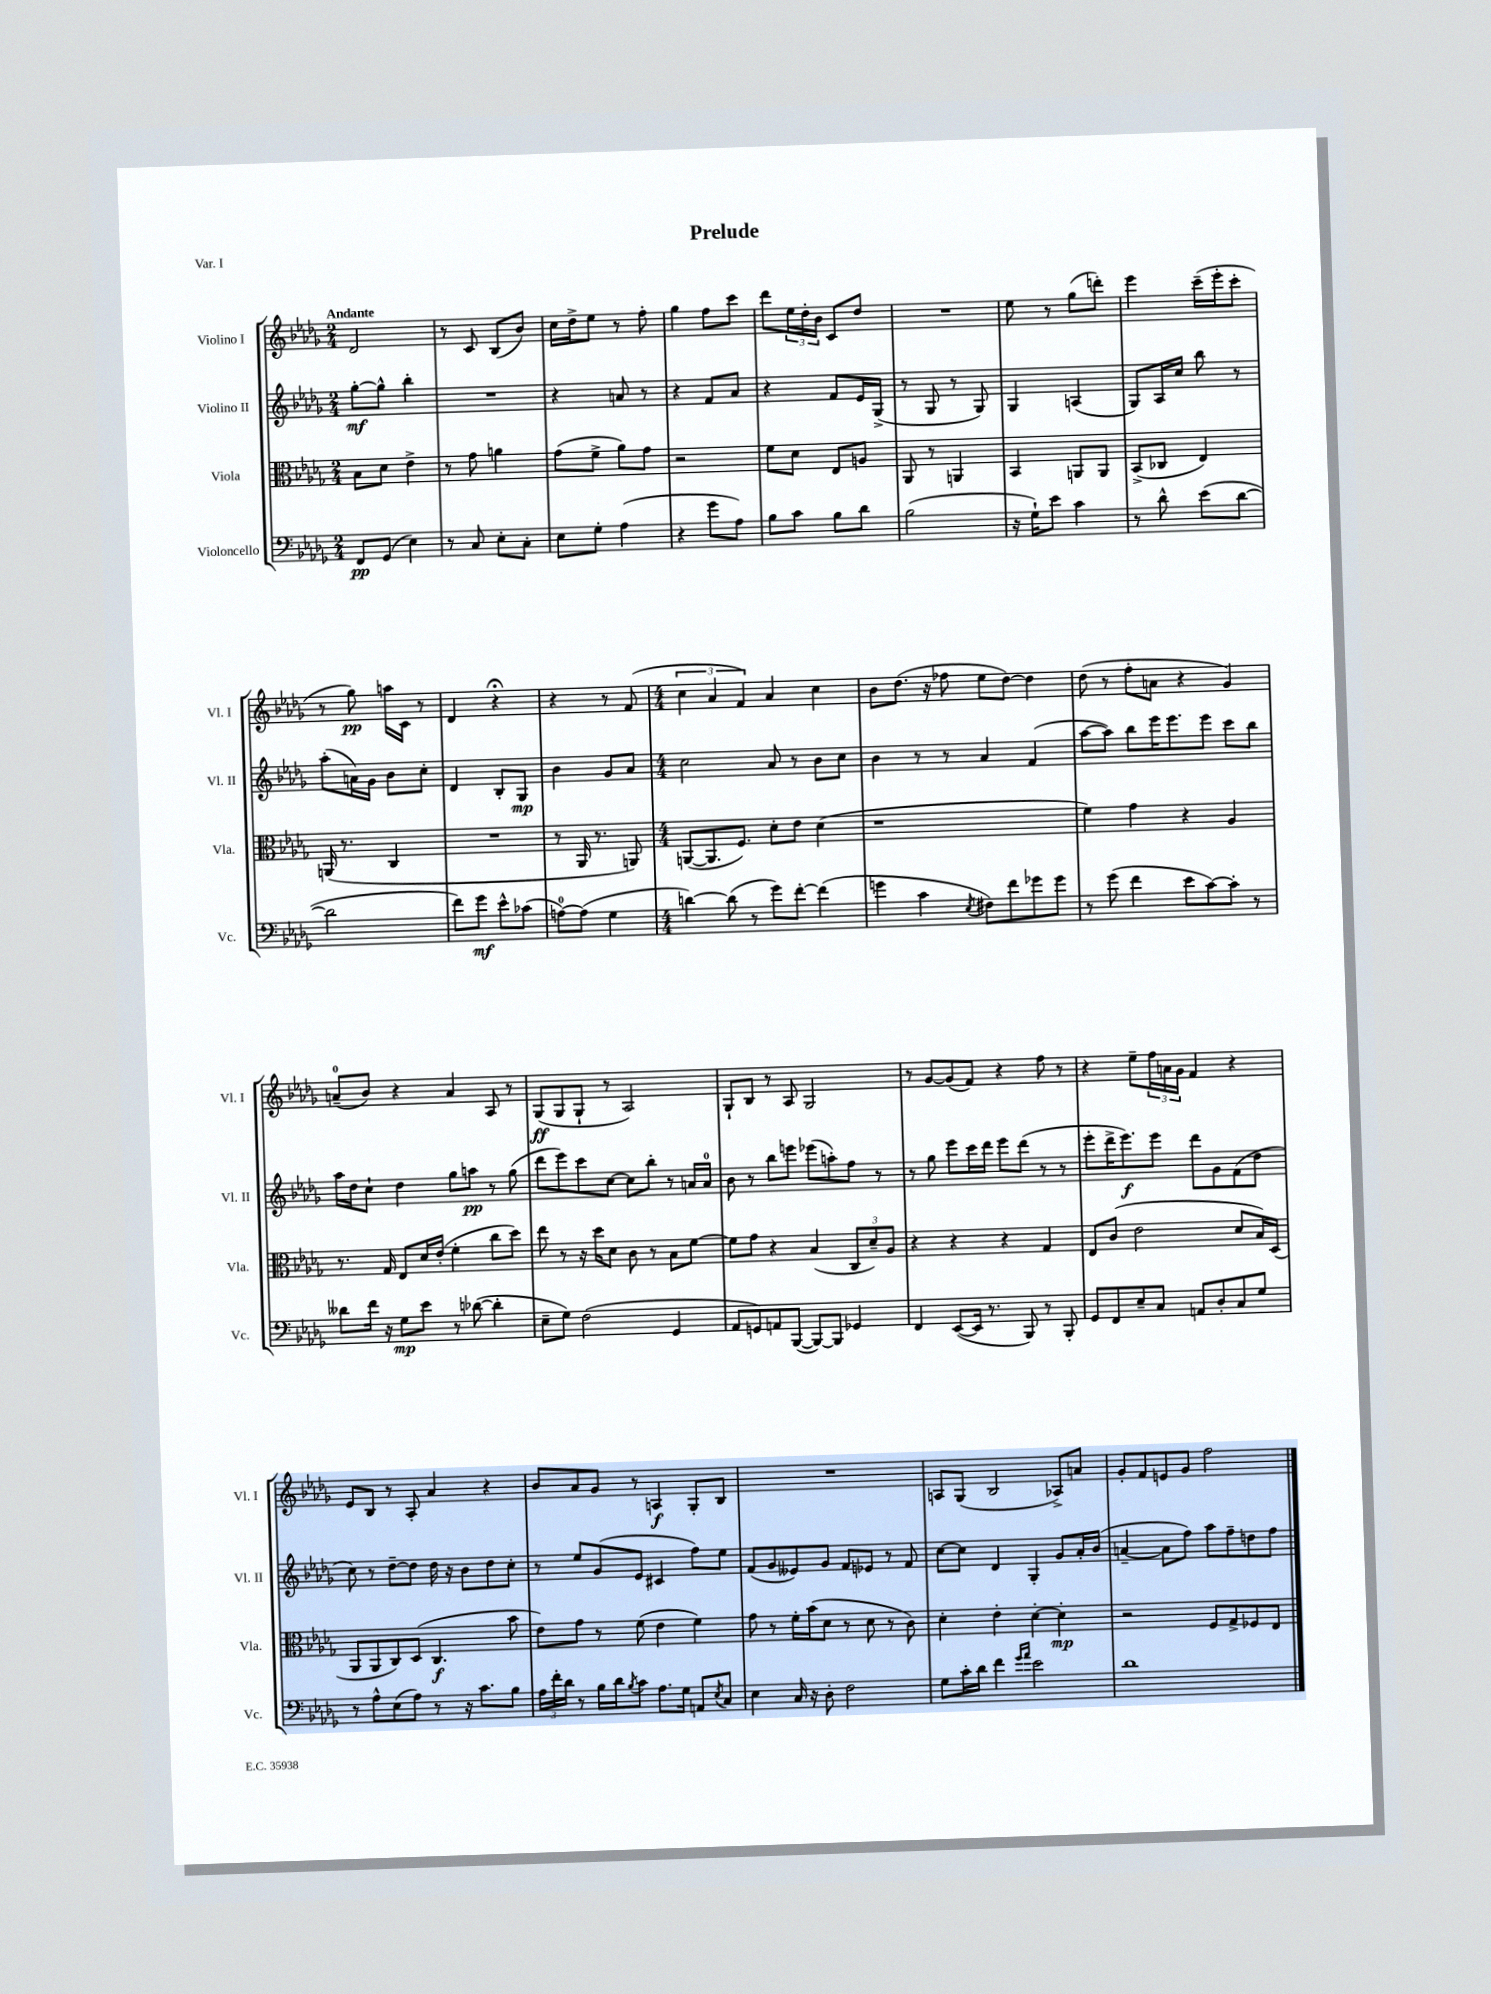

**kern	**dynam	**kern	**dynam	**kern	**dynam	**kern	**dynam
*part4	*part4	*part3	*part3	*part2	*part2	*part1	*part1
*staff4	*staff4	*staff3	*staff3	*staff2	*staff2	*staff1	*staff1
*I"Violoncello	*	*I"Viola	*	*I"Violino II	*	*I"Violino I	*
*I'Vc.	*	*I'Vla.	*	*I'Vl. II	*	*I'Vl. I	*
*clefF4	*	*clefC3	*	*clefG2	*	*clefG2	*
*k[b-e-a-d-g-]	*	*k[b-e-a-d-g-]	*	*k[b-e-a-d-g-]	*	*k[b-e-a-d-g-]	*
*M2/4	*	*M2/4	*	*M2/4	*	*M2/4	*
=1	=1	=1	=1	=1	=1	=1	=1
!	!	!	!	!	!	!LO:TX:a:B:t=Andante	!
8FF/L	pp	8B-\L	.	[8gg-'\L	mf	2d-/	.
(8GG-/J	.	8d-\J	.	8gg-^^\J]	.	.	.
4E-\)	.	4e-^\	.	4bb-'\	.	.	.
=2	=2	=2	=2	=2	=2	=2	=2
8r	.	8r	.	2r	.	8r	.
8C/	.	8g-\	.	.	.	8c/	.
8E-'\L	.	4an\	.	.	.	(8B-/L	.
8C'\J	.	.	.	.	.	8b-/J)	.
=3	=3	=3	=3	=3	=3	=3	=3
8E-\L	.	(8g-\L	.	4r	.	16cc\LL	.
.	.	.	.	.	.	16dd-^\J	.
8G-'\J	.	8f^\J	.	.	.	8ee-\J	.
(4A-\	.	8a-\L)	.	8an/	.	8r	.
.	.	8g-\J	.	8r	.	8ff'\	.
=4	=4	=4	=4	=4	=4	=4	=4
4r	.	2r	.	4r	.	4gg-\	.
8g-\L	.	.	.	8f/L	.	8ff\L	.
8A-\J)	.	.	.	8a-/J	.	8ccc\J	.
=5	=5	=5	=5	=5	=5	=5	=5
8B-\L	.	8f\L	.	4r	.	8ddd-\L	.
8c\J	.	8d-\J	.	.	.	24ee-\L	.
.	.	.	.	.	.	24dd-'\	.
.	.	.	.	.	.	24b-\JJ	.
8B-\L	.	8E-/L	.	8f/L	.	8c/L	.
8d-\J	.	8An/J	.	16e-/L	.	8dd-/J	.
.	.	.	.	(16G-^/JJ	.	.	.
=6	=6	=6	=6	=6	=6	=6	=6
(2B-\	.	8AA-/	.	8r	.	2r	.
.	.	8r	.	8G-/	.	.	.
.	.	4AAn/	.	8r	.	.	.
.	.	.	.	8G-/)	.	.	.
=7	=7	=7	=7	=7	=7	=7	=7
16r	.	4BB-/	.	4G-/	.	8ee-\	.
16G-`\KL)	.	.	.	.	.	.	.
8e-\J	.	.	.	.	.	8r	.
4c\	.	8AAn/L	.	(4An/	.	(8gg-\L	.
.	.	8AA/J	.	.	.	8dddn'\J)	.
=8	=8	=8	=8	=8	=8	=8	=8
8r	.	(8BB-^/L	.	8G-/L)	.	4eee-\	.
8d-^^\	.	8C-X/J	.	16A-/L	.	.	.
.	.	.	.	16cc/JJ	.	.	.
(8e-\L	.	4E-/)	.	8bb-\	.	(16ccc~\LL	.
.	.	.	.	.	.	16eee-'\J	.
[8d-\J	.	.	.	8r	.	8ccc'\J	.
!!LO:LB:g=z
=9	=9	=9	=9	=9	=9	=9	=9
2d-\]	.	(16AAn/	.	(8aa-'\L	.	8r	.
.	.	8.r	.	.	.	.	.
.	.	.	.	16an\L)	.	8gg-\)	pp
.	.	.	.	16g-\JJ	.	.	.
.	.	4C/	.	8b-\L	.	16aan\LL	.
.	.	.	.	.	.	16c\JJ	.
.	.	.	.	8cc'\J	.	8r	.
=10	=10	=10	=10	=10	=10	=10	=10
8f\L)	.	2r	.	4d-/	.	4d-/	.
8g-\J	mf	.	.	.	.	.	.
8e-^^\L	.	.	.	8B-'/L	.	4r;<	.
(8c-X\J	.	.	.	8G-/J	mp	.	.
=11	=11	=11	=11	=11	=11	=11	=11
[8An\L)	.	8r	.	4b-\	.	4r	.
(8A\J]	.	16AA-/	.	.	.	.	.
.	.	8.r	.	.	.	.	.
4G-\	.	.	.	8g-/L	.	8r	.
.	.	8AAn/)	.	8a-/J	.	(8f/	.
=12	=12	=12	=12	=12	=12	=12	=12
*M4/4	*	*M4/4	*	*M4/4	*	*M4/4	*
[4dn\)	.	([8AAn/L	.	2cc\	.	6cc\	.
.	.	8.AA/]	.	.	.	.	.
.	.	.	.	.	.	6a-/	.
(8d\]	.	.	.	.	.	.	.
.	.	8.F/J)	.	.	.	.	.
.	.	.	.	.	.	6f/)	.
8r	.	.	.	.	.	.	.
8g-\L)	.	8d-'\L	.	8a-/	.	4a-/	.
[8f'\J	.	8e-\J	.	8r	.	.	.
(4f\]	.	(4d-\	.	8b-\L	.	4cc\	.
.	.	.	.	8cc\J	.	.	.
=13	=13	=13	=13	=13	=13	=13	=13
4gn\	.	1r	.	4b-\	.	8b-\L	.
.	.	.	.	.	.	(8.dd-\J	.
4c\	.	.	.	8r	.	.	.
.	.	.	.	.	.	16r	.
.	.	.	.	8r	.	8ff-X\	.
8qE-/	.	.	.	.	.	.	.
8F#X\L)	.	.	.	4a-/	.	8ee-\L	.
8f\	.	.	.	.	.	[8dd-\J)	.
8g-X\	.	.	.	(4f/	.	4dd-\]	.
8g-\J	.	.	.	.	.	.	.
=14	=14	=14	=14	=14	=14	=14	=14
8r	.	4f\)	.	[8aa-\L	.	(8dd-\	.
(8g-\	.	.	.	8aa-\J])	.	8r	.
4f\	.	4g-\	.	8bb-\L	.	8ff'\L	.
.	.	.	.	16eee-\K	.	8an\J	.
.	.	.	.	8.eee-\	.	.	.
8e-\L	.	4r	.	.	.	4r	.
[8c\)	.	.	.	8eee-\J	.	.	.
8c'\J]	.	4A-/	.	8ccc\L	.	4g-/)	.
8r	.	.	.	8bb-\J	.	.	.
!!LO:LB:g=z
=15	=15	=15	=15	=15	=15	=15	=15
8d--X\L	.	8.r	.	16aa-\LL	.	(8an~/L	.
.	.	.	.	16dd-\J	.	.	.
16f\Jk	.	.	.	8cc`\J	.	8b-/J)	.
16r	.	16G-/	.	.	.	.	.
8G-\L	mp	8E-/L	.	4dd-\	.	4r	.
8e-\J	.	16d-/L	.	.	.	.	.
.	.	(16e-'/JJ	.	.	.	.	.
8r	.	4f'\	.	8gg-\L	.	4a/	.
([8d-X\	.	.	.	8aan\J	pp	.	.
4d-'\]	.	8cc\L	.	8r	.	8A-/	.
.	.	8dd-\J)	.	(8gg-\	.	8r	.
=16	=16	=16	=16	=16	=16	=16	=16
8E-~\L	.	8ee-\	.	8ddd-\L	.	(8G-/L	ff
8G-\J)	.	8r	.	8eee-\)	.	8G-/	.
(2F\	.	16r	.	8ccc\	.	8G-`/J	.
.	.	16dd-\KL	.	.	.	.	.
.	.	8d-\J	.	[8cc\J	.	8r	.
.	.	8c\	.	8cc\L]	.	2A-/)	.
.	.	8r	.	8bb-'\J	.	.	.
4GG-/	.	8B-\L	.	8r	.	.	.
.	.	[8f\J	.	16an/LL	.	.	.
.	.	.	.	16a/JJ	.	.	.
=17	=17	=17	=17	=17	=17	=17	=17
8AA-/L	.	8f\L]	.	8b-\	.	8G-`/L	.
8GGn/)	.	8g-\J	.	8r	.	8B-/J	.
8AAn/	.	4r	.	8bb-\L	.	8r	.
([8BBB-/J	.	.	.	8eeen\J	.	8A-/	.
8BBB-/L_)	.	(4B-/	.	(8eee-X\L	.	2G-/	.
8BBB-/J]	.	.	.	8aan'\)	.	.	.
4GG-X/	.	12C/L	.	8ff\J	.	.	.
.	.	12d-~/)	.	.	.	.	.
.	.	.	.	8r	.	.	.
.	.	12A-/J	.	.	.	.	.
=18	=18	=18	=18	=18	=18	=18	=18
4FF/	.	4r	.	8r	.	8r	.
.	.	.	.	8gg-\	.	[8g-/L	.
([8EE-/L	.	4r	.	8eee-\L	.	(8g-/]	.
16EE-/Jk]	.	.	.	16ccc\L	.	8f/J)	.
8.r	.	.	.	16ddd-\JJ	.	.	.
.	.	4r	.	8eee-\L	.	4r	.
8BBB-/)	.	.	.	(8ddd-\J	.	.	.
8r	.	4G-/	.	8r	.	8ff\	.
8BBB-'/	.	.	.	8r	.	8r	.
=19	=19	=19	=19	=19	=19	=19	=19
8GG-/L	.	8E-/L	.	8eee-'\L	.	4r	.
8FF/	.	(8c/J	.	16ddd-^\K	.	.	.
.	.	.	.	8.eee-\)	f	.	.
8E-~/	.	2e-\	.	.	.	8ee-~\L	.
8C/J	.	.	.	8eee-\J	.	24ff\L	.
.	.	.	.	.	.	24an\	.
.	.	.	.	.	.	24g-\JJ	.
8AAn/L	.	.	.	8ddd-\L	.	4f/	.
8D-'/	.	.	.	8g-\	.	.	.
8C/	.	8d-/L	.	(8f\	.	4r	.
8G-/J	.	16B-/L)	.	8dd-\J	.	.	.
.	.	(16D-/JJ	.	.	.	.	.
!!LO:LB:g=z
=20	=20	=20	=20	=20	=20	=20	=20
8r	.	8AA-/L	.	8cc\)	.	8e-/L	.
8A-^^\L	.	8AA-/	.	8r	.	8B-/J	.
(8E-\	.	8C/)	.	[8dd-~\L	.	8r	.
8A-\J)	.	(8D-/J	.	8dd-\J]	.	8A-'/	.
8r	.	4.C/	f	16dd-\	.	4a-/	.
.	.	.	.	16r	.	.	.
16r	.	.	.	8b-\L	.	.	.
8.c\L	.	.	.	.	.	.	.
.	.	.	.	8dd-\	.	4r	.
8B-\J	.	8b-\	.	8cc'\J	.	.	.
=21	=21	=21	=21	=21	=21	=21	=21
24A-\LL	.	8e-\L)	.	8r	.	8b-/L	.
24f'\	.	.	.	.	.	.	.
24d-\JJ	.	.	.	.	.	.	.
8r	.	8g-\J	.	8ee-/L	.	8a-/	.
16B-\LL	.	8r	.	(8g-/	.	8g-/J	.
16d-\J	.	.	.	.	.	.	.
8qB-/	.	.	.	.	.	.	.
8c\J	.	(8f\	.	8e-/J	.	8r	.
8.A-\L	.	4e-\	.	4c#X/	.	4An/	f
16G-\Jk	.	.	.	.	.	.	.
8AAn/L	.	4f\)	.	8ff\L)	.	8G-'/L	.
8qE-/	.	.	.	.	.	.	.
8C/J	.	.	.	8ee-\J	.	8B-/J	.
=22	=22	=22	=22	=22	=22	=22	=22
4E-\	.	8g-\	.	(8f/L	.	1r	.
.	.	8r	.	8g-/	.	.	.
16C/	.	16f'\LL	.	8e--X/)	.	.	.
16r	.	(16b-\J	.	.	.	.	.
8D-'\	.	8d-\J	.	8g-/J	.	.	.
2F\	.	8r	.	8f/L	.	.	.
.	.	8d-\	.	8e-X/J	.	.	.
.	.	8r	.	8r	.	.	.
.	.	8c\)	.	8f/	.	.	.
=23	=23	=23	=23	=23	=23	=23	=23
8G-\L	.	4d-'\	.	[8cc\L	.	8An/L	.
16c'\L	.	.	.	8cc\J]	.	(8G-/J	.
16d-\JJ	.	.	.	.	.	.	.
4f\	.	4e-'\	.	4d-/	.	2B-/	.
16qqg-/LL	.	.	.	.	.	.	.
16qqa-/JJ	.	.	.	.	.	.	.
2e-\	.	[4d-'\	.	4G-'/	.	.	.
.	.	4d-'\]	mp	8g-/L	.	8A-X^/L)	.
.	.	.	.	16a-'/L	.	8an/J	.
.	.	.	.	(16b-/JJ	.	.	.
=24	=24	=24	=24	=24	=24	=24	=24
1d-	.	2r	.	[4an~/	.	8g-'/L	.
.	.	.	.	.	.	8f/	.
.	.	.	.	8a\L]	.	8en/	.
.	.	.	.	8ff\J)	.	8g-/J	.
.	.	8F/L	.	8aa-\L	.	2ff\	.
.	.	8G-^/	.	8ff~\	.	.	.
.	.	8F-X/	.	8ddn\	.	.	.
.	.	8E-/J	.	8ff\J	.	.	.
==	==	==	==	==	==	==	==
*-	*-	*-	*-	*-	*-	*-	*-
